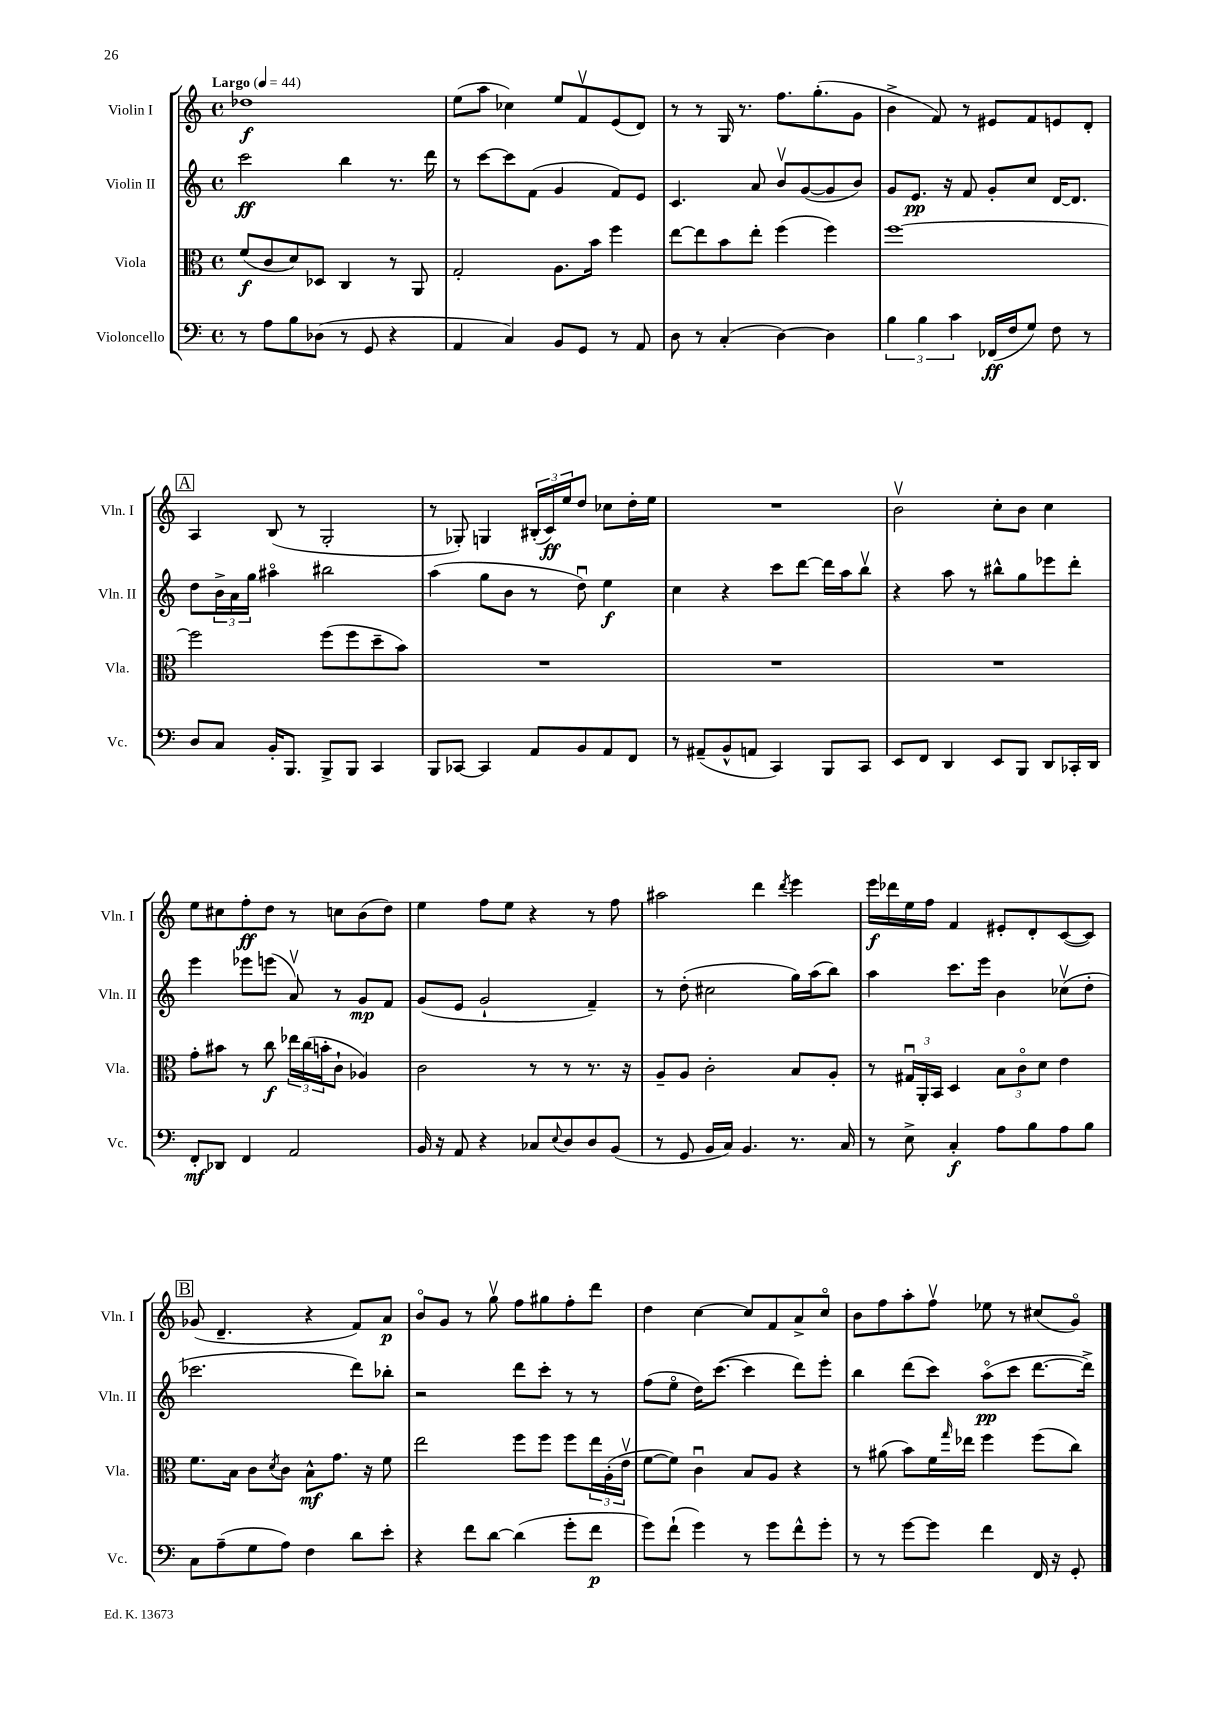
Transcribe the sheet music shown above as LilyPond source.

<<
\new StaffGroup <<
\new Staff = "s0" \with { instrumentName = "Violin I" shortInstrumentName = "Vln. I" } {
    \clef treble \key c \major \defaultTimeSignature \time 4/4 \tempo "Largo" 4 = 44
    des''1\f |
    e''8( a''8 ces''4) e''8 f'8\upbow e'8( d'8) |
    r8 r8 g16 r8. f''8. g''8.-.( g'8 |
    b'4-> f'8) r8 eis'8 f'8 e'8 d'8-. |
    \mark \markup { \box "A" } a4 b8( r8 g2-. |
    r8 ges8-.) g4 \tuplet 3/2 { bis16-.( c'16\ff) e''16 } d''8 ces''8 d''16-. e''16 |
    R1 |
    b'2\upbow c''8-. b'8 c''4 |
    e''8 cis''8 f''8-.\ff d''8 r8 c''8 b'8( d''8) |
    e''4 f''8 e''8 r4 r8 f''8 |
    ais''2 d'''4 \acciaccatura { d'''8 } e'''4 |
    e'''16\f des'''16 e''16 f''16 f'4 eis'8-. d'8-. c'8~( c'8) |
    \mark \markup { \box "B" } ges'8( d'4.-- r4 f'8) a'8\p |
    b'8\flageolet g'8 r8 g''8\upbow f''8 gis''8 f''8-. d'''8 |
    d''4 c''4~ c''8 f'8 a'8-> c''8\flageolet |
    b'8 f''8 a''8-. f''8\upbow ees''8 r8 cis''8( g'8\flageolet) \bar "|." |
}
\new Staff = "s1" \with { instrumentName = "Violin II" shortInstrumentName = "Vln. II" } {
    \clef treble \key c \major \defaultTimeSignature \time 4/4
    c'''2\ff b''4 r8. d'''16 |
    r8 c'''8~ c'''8 f'8( g'4 f'8) e'8 |
    c'4. a'8 b'8\upbow g'8~( g'8 b'8) |
    g'8 e'8.\pp r16 f'8 g'8-. c''8 d'16~ d'8. |
    \mark \markup { \box "A" } d''8 \tuplet 3/2 { b'16-> a'16 g''16 } ais''4\flageolet bis''2 |
    a''4( g''8 b'8 r8 d''8\downbow) e''4\f |
    c''4 r4 c'''8 d'''8~ d'''16 a''16 b''8\upbow |
    r4 a''8 r8 bis''8-^ g''8 ees'''8 d'''8-. |
    e'''4 ees'''8 e'''8( a'8\upbow) r8 g'8\mp f'8 |
    g'8( e'8 g'2-! f'4--) |
    r8 d''8-.( cis''2 g''16) a''16( b''8) |
    a''4 c'''8. e'''16 b'4 ces''8\upbow( d''8-. |
    \mark \markup { \box "B" } ces'''2. d'''8) bes''8-. |
    r2 d'''8 c'''8-. r8 r8 |
    f''8( e''8\flageolet d''16) c'''8.~( c'''4 d'''8) e'''8-. |
    b''4 d'''8( c'''8) a''8\flageolet\pp( c'''8 d'''8.~ d'''16->) \bar "|." |
}
\new Staff = "s2" \with { instrumentName = "Viola" shortInstrumentName = "Vla." } {
    \clef alto \key c \major \defaultTimeSignature \time 4/4
    f'8\f( c'8 d'8) des8 c4 r8 a,8 |
    g2-. a8. b'16 f''4 |
    e''8~ e''8 b'8 e''8-. f''4( f''4) |
    f''1~ |
    \mark \markup { \box "A" } f''2 f''8( f''8 d''8-- b'8) |
    R1 |
    R1 |
    R1 |
    g'8-. bis'8 r8 c''8\f \tuplet 3/2 { ees''16 c''16( b'16-. } c'8-! aes4) |
    c'2 r8 r8 r8. r16 |
    a8-- a8 c'2-. b8 a8-. |
    r8 \tuplet 3/2 { gis16\downbow a,16-. b,16 } d4 \tuplet 3/2 { b8 c'8\flageolet d'8 } e'4 |
    \mark \markup { \box "B" } f'8. b16 c'8 \acciaccatura { d'8 } c'8 b8-^\mf g'8. r16 f'8 |
    e''2 f''8 f''8 f''8 \tuplet 3/2 { e''16 a16-.( e'16\upbow } |
    f'8~ f'8) c'4\downbow b8 a8 r4 |
    r8 ais'8( b'8) f'16 \grace { g''16 } ees''16 f''4 f''8( c''8) \bar "|." |
}
\new Staff = "s3" \with { instrumentName = "Violoncello" shortInstrumentName = "Vc." } {
    \clef bass \key c \major \defaultTimeSignature \time 4/4
    r8 a8 b8 des8( r8 g,8 r4 |
    a,4 c4) b,8 g,8 r8 a,8 |
    d8 r8 c4-.( d4~) d4 |
    \tuplet 3/2 { b4 b4 c'4 } fes,16\ff( f16 g8) f8 r8 |
    \mark \markup { \box "A" } d8 c8 b,16-. b,,8. b,,8-> b,,8 c,4 |
    b,,8 ces,8~ ces,4 a,8 b,8 a,8 f,8 |
    r8 ais,8--( b,8-^ a,8 c,4) b,,8 c,8 |
    e,8 f,8 d,4 e,8 b,,8 d,8 ces,16-. d,16 |
    f,8-.\mf des,8 f,4 a,2 |
    b,16 r16 a,8 r4 ces8 \appoggiatura { e8 } d8 d8 b,8( |
    r8 g,8 b,16 c16) b,4. r8. c16 |
    r8 e8-> c4-.\f a8 b8 a8 b8 |
    \mark \markup { \box "B" } c8 a8--( g8 a8) f4 d'8 e'8-. |
    r4 f'8 d'8~ d'4( g'8-. f'8\p |
    g'8) f'8-!( g'4) r8 g'8 f'8-^ g'8-. |
    r8 r8 g'8~ g'8 f'4 f,16 r16 g,8-. \bar "|." |
}
>>
>>
\layout { \context { \Score \remove "Bar_number_engraver" } }
